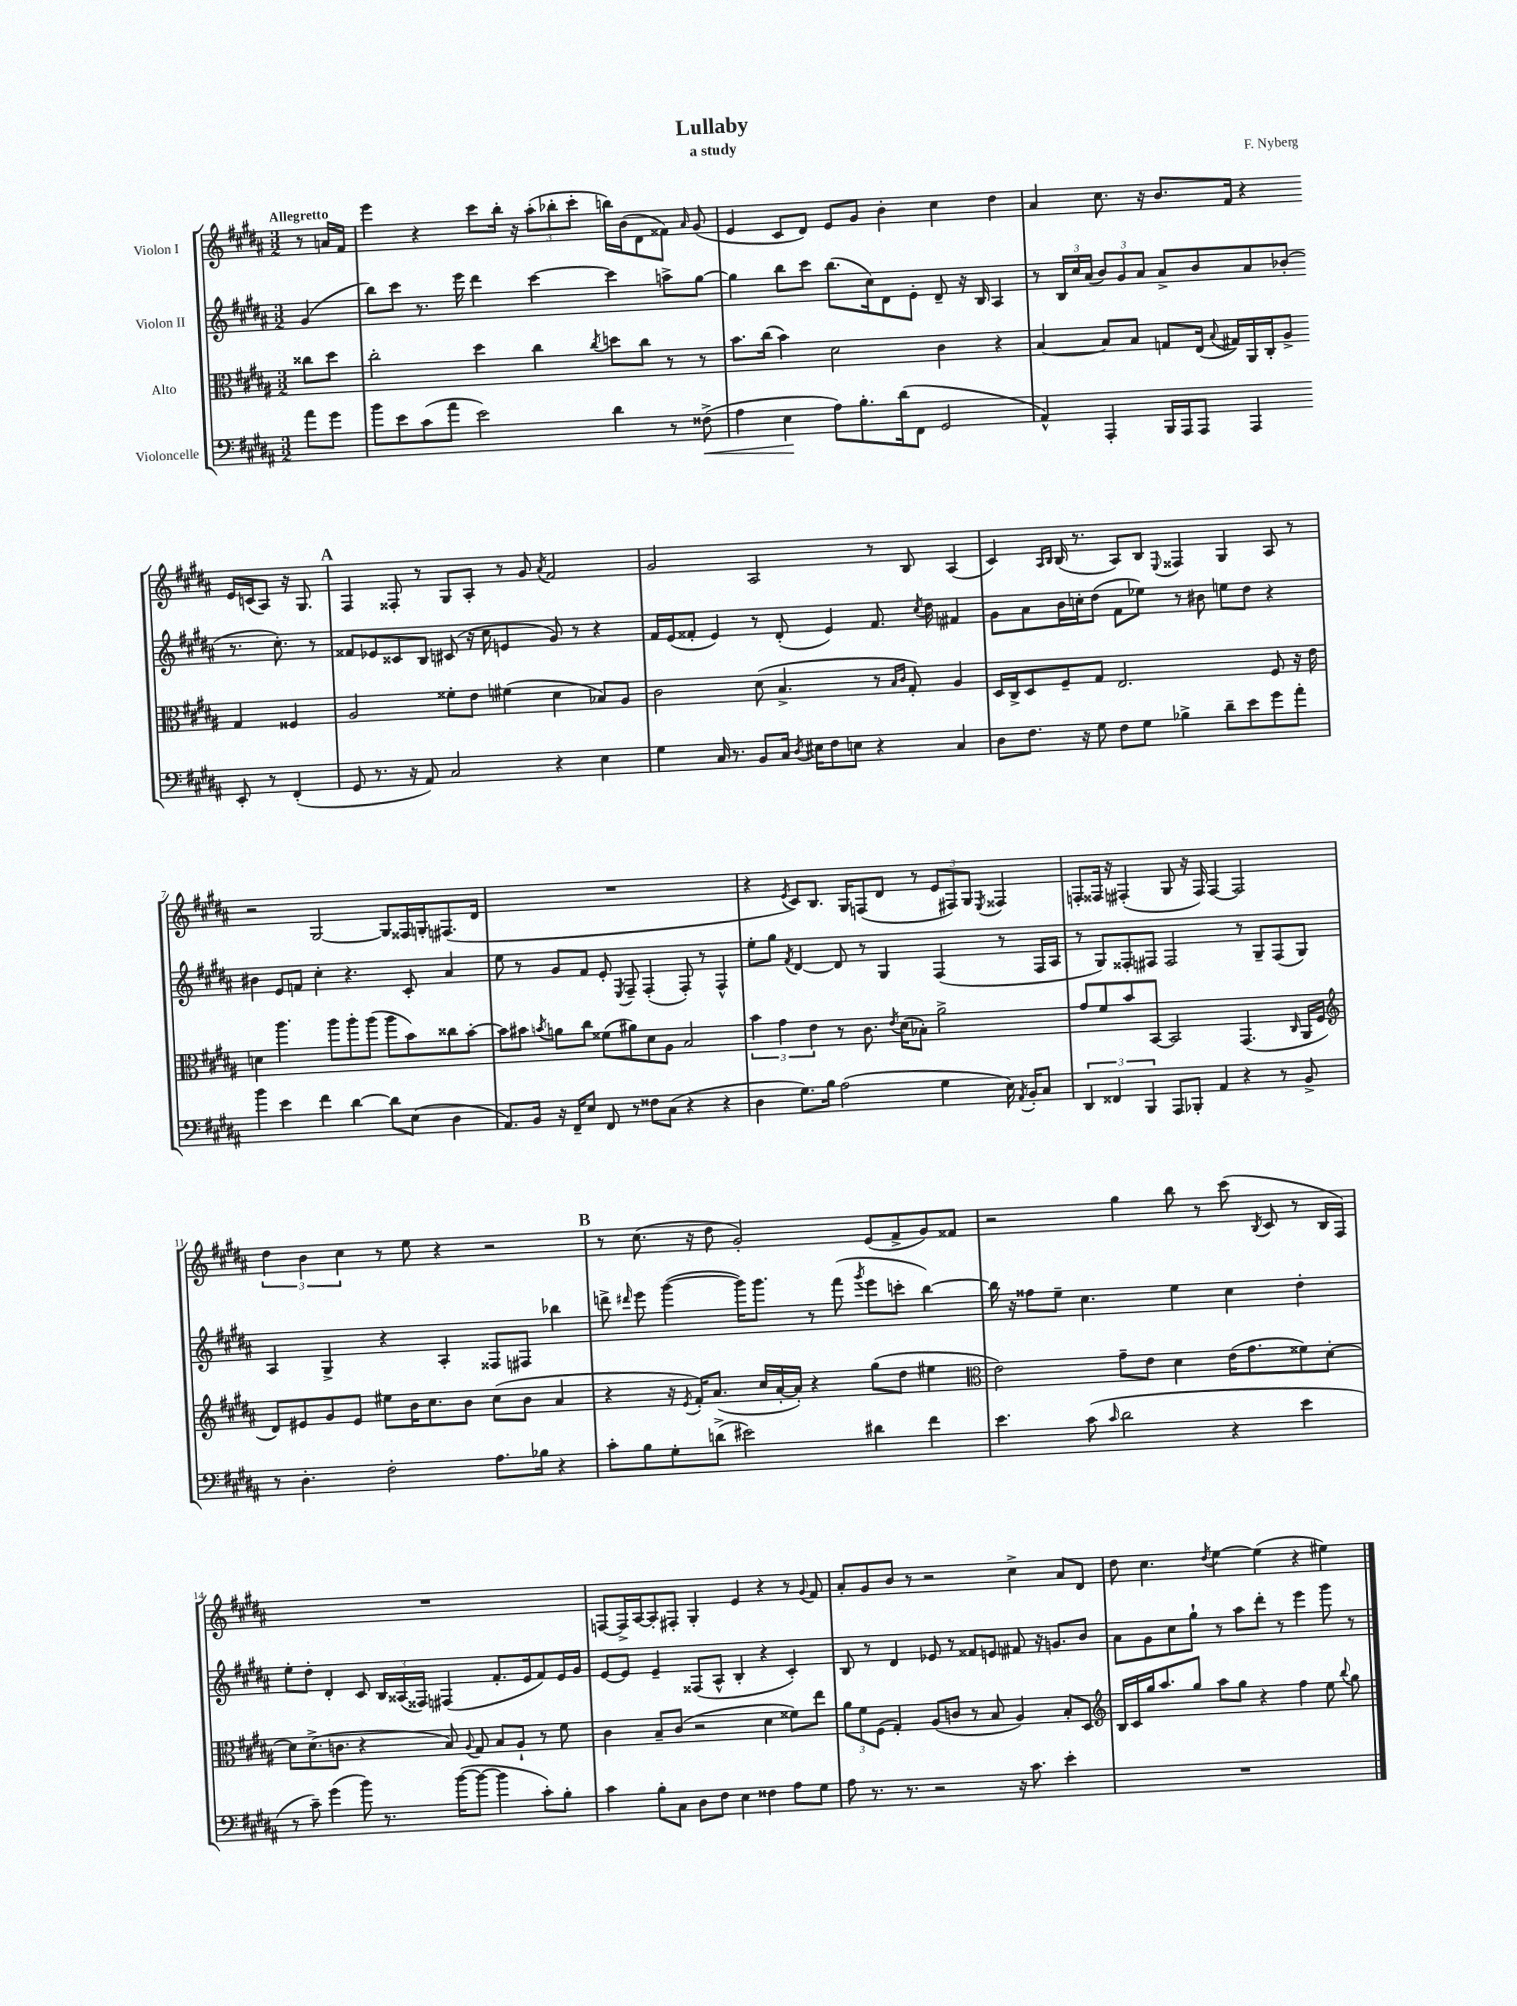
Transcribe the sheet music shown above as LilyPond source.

\header { title = "Lullaby" composer = "F. Nyberg" subtitle = "a study" }
<<
\new StaffGroup <<
\new Staff = "s0" \with { instrumentName = "Violon I" } {
    \clef treble \key b \major \numericTimeSignature \time 3/2 \partial 4 \tempo "Allegretto"
    \autoBeamOff r8 a'16[ fis'16] |
    e'''4 r4 cis'''8[ b''16]-. r16 \tuplet 3/2 { ais''8[-.( bes''8-. cis'''8]-. } b''16[) b'16( dis'8 fisis'8]) \grace { ais'16 } gis'8( |
    e'4 cis'8[ dis'8]) e'8[ gis'8] b'4-. cis''4 dis''4 |
    ais'4 cis''8. r16 b'8.[ fis'16] r4 e'16[ c'16( ais8]) r16 gis8. |
    \mark \markup { \bold "A" } fis4 fisis8-. r8 gis8[ ais8]-. r8 gis'8 \acciaccatura { ais'8 } fis'2 |
    gis'2 ais2 r8 b8 ais4( |
    cis'4) \grace { ais16[ b16] } b16( r8. ais8[) b8] \appoggiatura { e8 } fisis4 gis4 ais8 r8 |
    r2 gis2~ gis8[ fisis16 g16-. fis8.( dis'16] |
    R1. |
    r4 \acciaccatura { e'8 } cis'8[) b8.] gis16[ f8( dis'8] r8 \tuplet 3/2 { e'8[ fis8) gis8] } \acciaccatura { e8 } fisis4 |
    f8[-. fisis16] r16 fis4-.( gis8 r16 fis16) fis4~ fis2 |
    \tuplet 3/2 { dis''4 b'4 cis''4 } r8 e''8 r4 r2 |
    \mark \markup { \bold "B" } r8 cis''8.( r16 dis''8 gis'2-.) e'8[( fis'8-> gis'8) fisis'8] |
    r2 gis''4 b''8 r8 cis'''8( \acciaccatura { b8 } cis'8 r8 b16[ fis16]) |
    R1. |
    f8[~ f16-> ais16~ ais8-. fis8]-. gis4-. e'4 r4 r8 \appoggiatura { gis'8 } fis'8 |
    ais'8[-. gis'8 b'8] r8 r2 cis''4-> ais'8[ dis'8] |
    dis''8 cis''4. \acciaccatura { dis''8 } e''4~ e''4( r4 eis''4) \bar "|." |
}
\new Staff = "s1" \with { instrumentName = "Violon II" } {
    \clef treble \key b \major \numericTimeSignature \time 3/2 \partial 4
    \autoBeamOff gis'4( |
    b''8[) cis'''8] r8. e'''16 dis'''4 cis'''4~ cis'''4 a''8[-> gis''8]~ |
    gis''4 b''8[ cis'''8] b''8.[( cis''16) dis'8 e'8]-. dis'8-- r16 b16 ais4 |
    r8 \tuplet 3/2 { b16[ cis''16 ais'16]( } \tuplet 3/2 { b'8[) gis'8 ais'8] } ais'8[-> b'8 ais'8 bes'8]-.( r8. cis''8.-.) r8 |
    \mark \markup { \bold "A" } fisis'8[ ees'8 cisis'8 b8] cis'8( r16 cis''16 e'4 gis'8) r8 r4 |
    fis'16[ e'16( fisis'8]-. e'4) r8 dis'8-.( e'4) fisis'8. \acciaccatura { cis''8 } dis''16 fis'4 |
    gis'8[ ais'8 b'16 c''16-. dis''8]( fis'8[ ees''8]) r8 bis'8 e''8[ dis''8] r4 |
    bis'4 e'8[ f'8] cis''4-. r4. cis'8-. ais'4 |
    e''8 r8 gis'8[ fis'8] e'8-. \acciaccatura { e8 } fis8-- fis4-.( fis8-.) r8 fis4-^ |
    e''8[-. gis''8] \acciaccatura { fis'8 } dis'4~ dis'8 r8 gis4 fis4( r8 fis16[ ais16] |
    r8 gis8[) fisis8-. fis8] fis2 r8 gis8[-- fis8( gis8]) |
    ais4 gis4-> r4 ais4-. fisis8[ fis8] bes''4 |
    \mark \markup { \bold "B" } d'''8-> \grace { dis'''16 } e'''8 gis'''4~( gis'''16[) gis'''8.] r8 fis'''8( \acciaccatura { gis'''8 } e'''8[ c'''8]-. b''4~) |
    b''16 r16 fisis''8[ e''8]-- cis''4. e''4 cis''4 dis''4-. |
    e''8[-. dis''8]-. dis'4-. cis'8 \tuplet 3/2 { b16[ aisis16( fisis16]) } fis4( fis'8.[-. e'16 fis'8) e'16 gis'16] |
    e'8[~ e'8] e'4-- fisis8[( ais8]-^ b4-. r4 cis'4-.) |
    b8 r8 dis'4 ees'8 r8 fisis'8[ e'8] fis'8 r16 g'8.[ b'8] |
    ais'8[ gis'8 cis''8 gis''8]-! r8 ais''8[ dis'''8]-. r8 e'''4 gis'''8 r8 \bar "|." |
}
\new Staff = "s2" \with { instrumentName = "Alto" } {
    \clef alto \key b \major \numericTimeSignature \time 3/2 \partial 4
    \autoBeamOff cisis''8[ dis''8] |
    cis''2-. dis''4 cis''4 \acciaccatura { cis''8 } d''8[ cis''8] r8 r8 |
    b'8.[ cis''16]( b'4) dis'2 cis'4 r4 |
    b4~ b8[ b8] g8[ e16]( \appoggiatura { b8 } gis16[) ais,16 cis16-. ais8]-> gis4 fisis4 |
    \mark \markup { \bold "A" } ais2 fisis'8[-. e'8] fis'4( dis'4 bes8[) ais8] |
    cis'2 dis'8( b4.-> r8 \grace { b16[ cis'16] } gis8-.) ais4 |
    dis16[ cis16-> dis8 fis8-- gis8] e2. fis8 r16 e'16 |
    d'4 ais''4. ais''8[ ais''8-. ais''8]( ais''8[ b'8) cisis''8 b'8]~-. |
    b'8[ bis'8] \acciaccatura { b'8 } a'8[ cis''8] fisis'8[( ais'8) dis'8 ais8] b2 |
    \tuplet 3/2 { b'4 gis'4 e'4 } r8 cis'8. \acciaccatura { e'8 } dis'16[( bes8]-.) ais'2-> |
    gis'8[ fis'8 b'8 b,8]~ b,2 gis,4.( \grace { cis16 } ais,16[ fis16] |
    \clef treble dis'8[) eis'8 gis'8 eis'8] eis''8[ b'16 cis''8. b'8] cis''8[( b'8] ais'4 |
    \mark \markup { \bold "B" } r4 r16 \acciaccatura { e'8 } fis'16[-.) ais'8.]( cis''16[ ais'16~-. ais'16]-.) r4 gis''8[( dis''8] eis''4 |
    \clef alto e'2) gis'8[-- e'8] dis'4 e'16[( gis'8. fisis'8) dis'8]~-. |
    dis'8[ dis'8.->( c'8.] r4 b8) \appoggiatura { ais8 } gis8 b8[ ais8]-! r8 fis'8 |
    cis'4 b8[-- cis'8]( r2 dis'4 fisis'8[) e''8] |
    \tuplet 3/2 { ais'8[ fis'8 fis8]( } gis4-.) ais8[( c'8] r8 b8 ais4) b8[-. dis8] |
    \clef treble b16[ cis'16 gis''16 ais''8. gis''8] ais''8[ gis''8] r4 fis''4 e''8 \appoggiatura { b''8 } gis''8 \bar "|." |
}
\new Staff = "s3" \with { instrumentName = "Violoncelle" } {
    \clef bass \key b \major \numericTimeSignature \time 3/2 \partial 4
    \autoBeamOff ais'8[ gis'8] |
    b'8[ e'8 cis'8( ais'8] e'2) dis'4 r8 fisis8->\<( |
    ais4 e4\! ais8[) b8.-. dis'16( fis,8] gis,2 |
    ais,4-^) ais,,4-. b,,16[ ais,,16 ais,,8] ais,,4 e,8-. r8 fis,4-.( |
    \mark \markup { \bold "A" } gis,8 r8. r16 ais,8) cis2 r4 e4 |
    gis4 cis16 r8. b,8[ cis16] \acciaccatura { dis8 } eis16[ fis8 e8] r4 cis4 |
    dis8[ fis8.] r16 gis8 fis8[ gis8] bes4-> dis'8[-- e'8 gis'8 ais'8]-. |
    b'4 e'4 fis'4 dis'4~ dis'8[ e8]( dis4 |
    ais,8.[) b,16] r16 fis,16[-- e8] fis,8 r8 fisis8[ cis8]( r4 r4 |
    dis4 gis8.[) b16] ais2( gis4 e16) \acciaccatura { ais,8 } b,16[-. cis8] |
    \tuplet 3/2 { dis,4 fisis,4 b,,4 } ais,,8[ bes,,8]-. ais,4 r4 r8 b,8-> |
    r8 dis4.-. fis2-. ais8.[ bes16] r4 |
    \mark \markup { \bold "B" } cis'8[-. b8 gis8-. d'8]->( eis'2) dis'4 fis'4 |
    e'4. cis'8( \grace { cis'16 } dis'2 r4 e'4 |
    r8 cis'8--) gis'4( b'8) r8. b'16[~( b'8]~ b'4 cis'8[-.) b8]-. |
    cis'4 b8[-. cis8] dis8[ fis8] e4 fisis4 ais8[ gis8] |
    ais8 r8. r8. r2 r16 cis'8. e'4-. |
    R1. \bar "|." |
}
>>
>>
